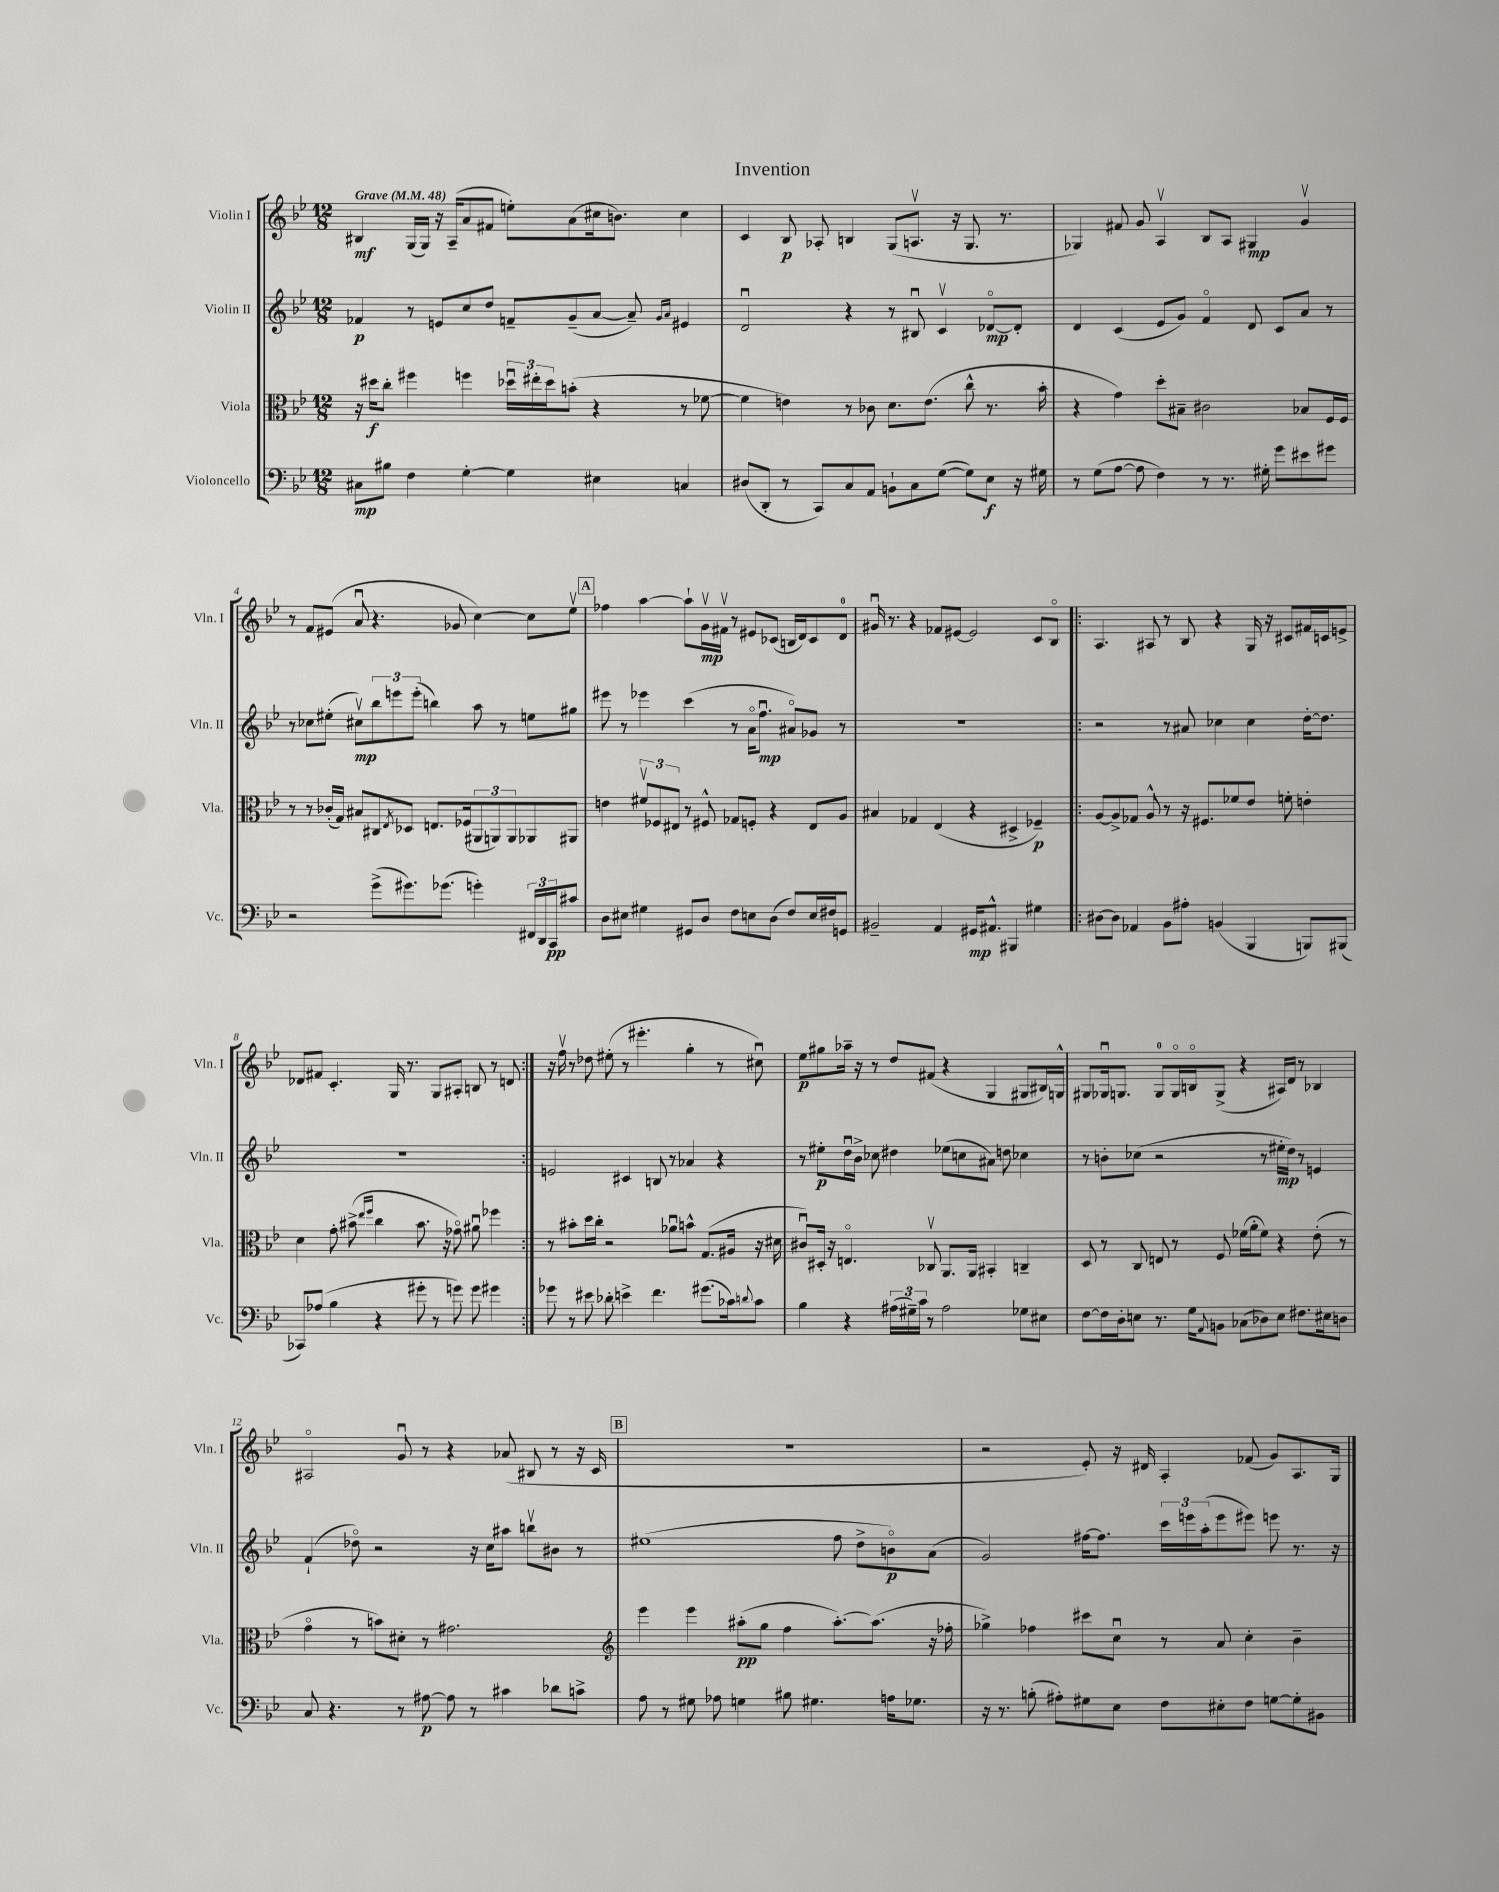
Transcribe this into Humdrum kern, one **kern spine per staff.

**kern	**kern	**kern	**kern
*staff4	*staff3	*staff2	*staff1
*clefF4	*clefC3	*clefG2	*clefG2
*k[b-e-]	*k[b-e-]	*k[b-e-]	*k[b-e-]
*M12/8	*M12/8	*M12/8	*M12/8
*MM48	*MM48	*MM48	*MM48
8C#	16r	4f-	4B#
.	16dd#	.	.
8B#	8cc'	.	.
4F	4ff#	8r	(16G
.	.	.	16G)
.	.	8e	16r
.	.	.	(16A~
[4G'	4ff	8cc	8a
.	.	8dd	8f#
4G]	24dd-u	8f~	8ee')
.	24ee#'	.	.
.	24dd-	.	.
.	(8b'	(8g~	(8a
4E#	4r	[8a	16cc#
.	.	.	8.b)
.	.	8a~])	.
.	.	16qqg	.
.	.	16qqa	.
4C	8r	4e#	4cc#
.	[8f-	.	.
=	=	=	=
(8D#	4f-]	2du	4c
8DD'	.	.	.
8r	4e)	.	8B-
8CC)	.	.	8A-'
8C	8r	4r	4B
8AA	8c-	.	.
8BB`	8.d	8r	(8G
8C	.	8B#u	8.Av
.	(8.e	.	.
([8G	.	4cv	.
.	.	.	16r
8G])	8cc^^	.	8.G
8E-	8.r	[8d-o	.
.	.	.	8.r
16r	.	8d-']	.
16G#	16b-'	.	.
=	=	=	=
8r	4r	4d	4G-)
(8G	.	.	.
[8A	4g)	(4c	8f#
8A]	.	.	8g
4F)	8dd'	8e-	4Av
.	8B#~	8g)	.
8r	2c#	4fo	8B-
8.r	.	.	8A
.	.	8d	4G#
16G#'	.	.	.
8g	.	8c	.
8e#	8B-	8a	4gv
8g#	16F	8r	.
.	16F	.	.
=	=	=	=
2r	8r	8r	8r
.	8r	8cc-	8f
.	(16c-'	(8ee#'	(8e#
.	16G)	.	.
.	8B#	8cc#v)	8au
(8g^	8C#	12bb-	4.r
.	.	12eee	.
.	8qE-	.	.
8.g#)	8D-	.	.
.	.	(12eee'	.
.	8.E	4bb)	.
(8.g-	.	.	.
.	.	.	8g-
.	(16F-	.	.
4g')	12AA#	8aa	[4cc)
.	12AA)	.	.
.	.	8r	.
.	12AA	.	.
24FF#	8AA-	8ee	8cc]
24DD	.	.	.
24CC	.	.	.
8c#	8AA#	8gg#	8ee-v
=	=	=	=
8D	4e	8eee#	4ff-
8E#	.	8r	.
4G#	12f#v	4eee-	[4aa
.	12F-	.	.
.	12E#	.	.
8GG#	8r	(4ccc	8aa`]
8D	8F#^^	.	16gv
.	.	.	16f#v
8F	8G-	8r	8r
8E	8F'	16ao	8e#
.	.	8.ffu	.
(8D	4r	.	(8c-
8F)	.	8a#o)	16B
.	.	.	16d)
16E	8E#	8g-	8c-
16F#	.	.	.
8GG	8A	8r	8d
=	=	=	=
2BB#~	4B#	1.r	16g#u
.	.	.	8.r
.	4G-	.	4r
4AA	(4E-	.	8f-
.	.	.	[8e#
16GG#	4r	.	2e#]
8.AA#^^	.	.	.
4BBB#	4D#^	.	.
4G#	4F-~)	.	8c
.	.	.	8B-o
=!|:	=!|:	=!|:	=!|:
[8D#	[8A	2r	4.A
8D#]	8A^]	.	.
4AA-	8G-	.	.
.	8A^^	.	8A#
8BB-	8r	8r	8r
8A#'	16r	8a#	8B-
.	8.F#	.	.
(4BB	.	4cc-	4r
.	8f-	.	.
4BBB-	8e-	4cc-	16G
.	.	.	16r
.	8f'	.	8c#
8BBB)	4e'	[16dd'	16f#
.	.	8.dd]	16c
(8BBB#	.	.	8e^
=	=	=	=
8CC-)	4d	1.r	8d-
(8A-	.	.	8f#
4B-	8g'	.	4.c'
.	(8b#^	.	.
.	16qqee-	.	.
.	16qqff	.	.
4r	4cc	.	.
.	.	.	16G
.	.	.	8.r
8g#'	8.b#	.	.
8r	.	.	8G
.	16r	.	.
8g)	8g-o)	.	8A#'
8g	8a#u	.	8B
4g#	4ff-	.	8r
.	.	.	8d
=:|!	=:|!	=:|!	=:|!
8g-	8r	2e	16r
.	.	.	16ffv
8r	8b#'	.	8r
8e#	16dd	.	8dd-
.	16cc'	.	.
8d-'	2r	.	(8ee#'
4e^	.	4c#	8r
.	.	.	4.eee#'
4.f	.	8B	.
.	8a-u	8r	.
.	8b^^	4a-	4gg'
(8.g#	(8.G	.	.
.	.	4r	8r
16c-)	16A#	.	.
8qqd	.	.	.
8c-	16r	.	8cc#u)
.	16d#	.	.
=	=	=	=
4B-	8c#u)	8r	8ee-
.	16D#'	8ee#'	8gg#
.	16r	.	.
4r	4.Eo	16ddu	16aa-~
.	.	16b-^	16r
.	.	8cc-	8r
(24A#	.	4dd#	8dd
24G#~)	.	.	.
24c	.	.	.
8r	8C-v	.	(8f#
2A#	8.AA	(8ee-	4r
.	.	8cc	.
.	16AA	.	.
.	4BB#'	8a#)	4G
.	.	8dd	.
8G-	4C~	4cc-	8G#
8E#	.	.	16B#)
.	.	.	16G^^
=	=	=	=
[8F	8D	8r	8G#
16F]	8r	8b'	16G-u
16D'	.	.	8.G
8E	8C	(8cc-	.
8.r	8E	2r	8G
.	8r	.	16Go
16G	.	.	16Bo
8qqAA	.	.	.
8BB	8F	.	(8G^
(8C-	(16f-	.	4r
.	16a'	.	.
8D-)	8f-)	8r	.
8E	4r	16ee#'	16A#)
.	.	16dd)	16d
8.F#	.	8r	8r
.	(8e-'	4e	4B-
16E#	.	.	.
8D	8r	.	.
=	=	=	=
8C	4go	(4f`	2A#o
4.r	.	.	.
.	8r	8dd-o)	.
.	8b)	2r	.
8r	8d#'	.	8gu
[8A#	8r	.	8r
8A#]	2.g#	.	4r
8r	.	16r	.
.	.	16cc	.
4c#	.	8aa#	(8a-
.	.	8bbv	8B#
8d-	.	8b#	8r
8c^	.	8r	16r
.	.	.	16c
=	=	=	=
*	*clefG2	*	*
8A	4eee-	(1ee#	1.r
8r	.	.	.
8G#	4eee-	.	.
8A-	.	.	.
4G	(8aa#'	.	.
.	8gg	.	.
8B#	4ff	.	.
4.G#	.	.	.
.	[8.aa#')	8ff	.
.	.	8dd^	.
.	(8.aa#]	.	.
16A	.	8bo)	.
8.G-	.	.	.
.	16r	(8a	.
.	16ff-'	.	.
=	=	=	=
16r	4gg-^)	2g)	2r
8.r	.	.	.
(8B'	4ff-	.	.
8A#')	.	.	.
8G#	8ccc#	[16ff#	8e-')
.	.	8.ff#]	.
8E-	8ccu	.	16r
.	.	.	16d#
8F	8r	24ccc	4A'
.	.	24eee	.
.	.	(24aa'	.
8E#'	8a	8eee	.
8F	4cc'	8eee#)	(8f-
[8G	.	8eee	8g)
8G']	4b-~	8.r	8.A
8BB#	.	.	.
.	.	16r	16G
==	==	==	==
*-	*-	*-	*-
